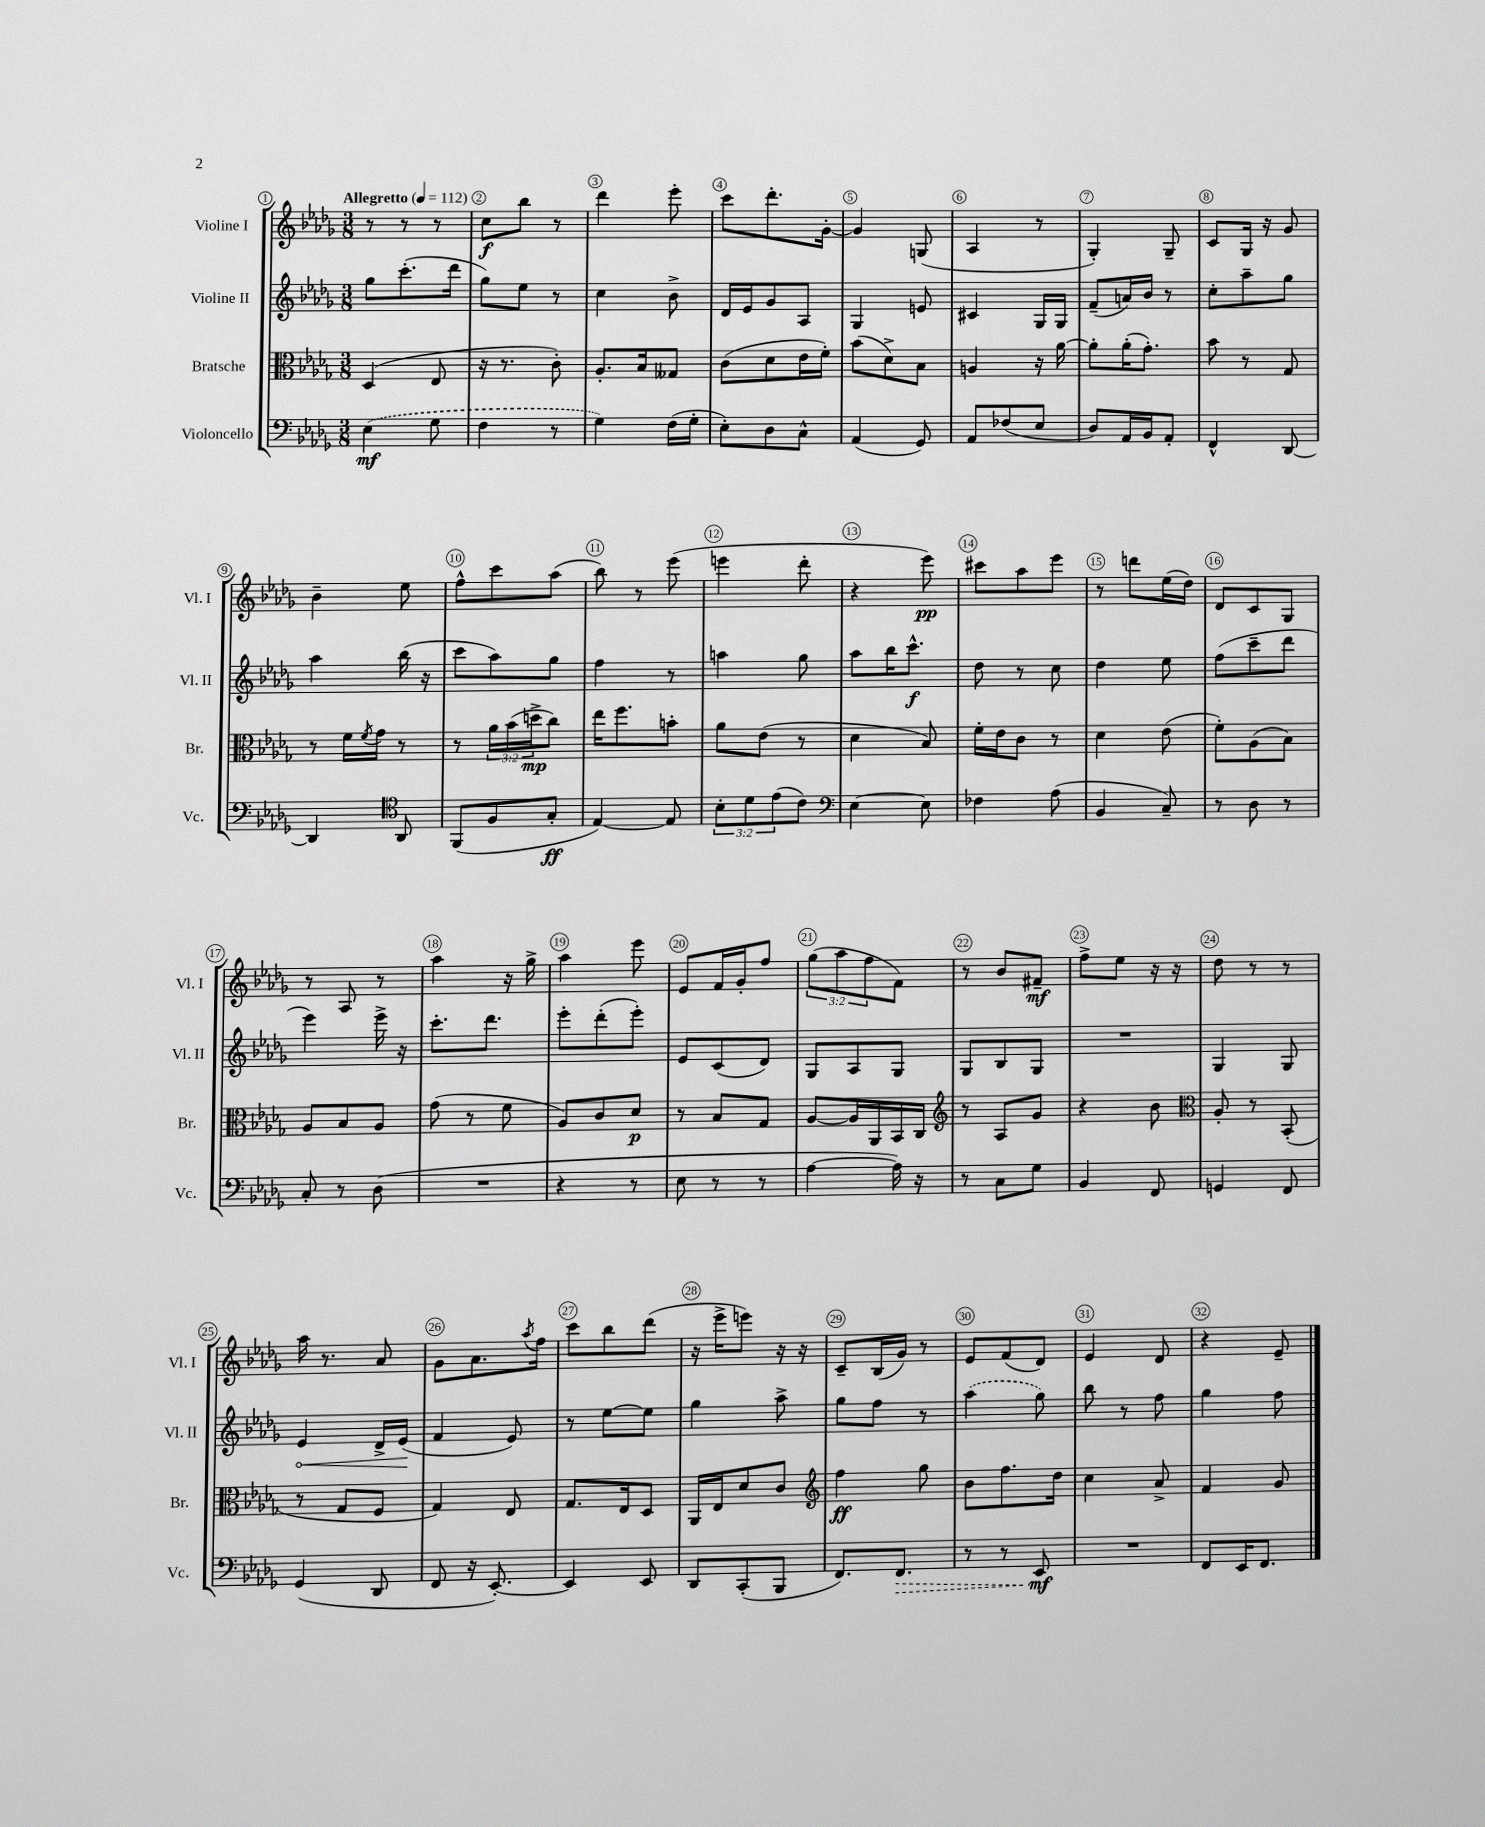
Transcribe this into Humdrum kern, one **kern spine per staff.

**kern	**dynam	**kern	**dynam	**kern	**dynam	**kern	**dynam
*part4	*part4	*part3	*part3	*part2	*part2	*part1	*part1
*staff4	*staff4	*staff3	*staff3	*staff2	*staff2	*staff1	*staff1
*I"Violoncello	*	*I"Bratsche	*	*I"Violine II	*	*I"Violine I	*
*I'Vc.	*	*I'Br.	*	*I'Vl. II	*	*I'Vl. I	*
*clefF4	*	*clefC3	*	*clefG2	*	*clefG2	*
*k[b-e-a-d-g-]	*	*k[b-e-a-d-g-]	*	*k[b-e-a-d-g-]	*	*k[b-e-a-d-g-]	*
*M3/8	*	*M3/8	*	*M3/8	*	*M3/8	*
*MM112	*	*MM112	*	*MM112	*	*MM112	*
=1	=1	=1	=1	=1	=1	=1	=1
!	!	!	!	!	!	!LO:TX:a:B:t=Allegretto	!
(4E-\	mf	(4D-/	.	8gg-\L	.	8r	.
.	.	.	.	(8.ccc'\	.	8r	.
8G-\	.	8E-/	.	.	.	8r	.
.	.	.	.	16ddd-\Jk	.	.	.
=2	=2	=2	=2	=2	=2	=2	=2
4F\	.	16r	.	8gg-\L)	.	8cc\L	f
.	.	8.r	.	.	.	.	.
.	.	.	.	8ee-\J	.	8bb-\J	.
8r	.	8c'\)	.	8r	.	8r	.
=3	=3	=3	=3	=3	=3	=3	=3
4G-\)	.	8.A-'/L	.	4cc\	.	4ddd-\	.
.	.	16B-/k	.	.	.	.	.
(16F\LL	.	8G--X/J	.	8b-^\	.	8eee-'\	.
16G-'\JJ	.	.	.	.	.	.	.
=4	=4	=4	=4	=4	=4	=4	=4
8E-'\L)	.	(8c\L	.	16d-/LL	.	8ccc\L	.
.	.	.	.	16e-/J	.	.	.
8D-\	.	8d-\	.	8g-/	.	8.ddd-'\	.
8C^^\J	.	16e-\L	.	8A-/J	.	.	.
.	.	16f'\JJ)	.	.	.	[16g-'\Jk	.
=5	=5	=5	=5	=5	=5	=5	=5
(4AA-/	.	(8b-\L	.	4G-/	.	4g-/]	.
.	.	8d-^\)	.	.	.	.	.
8GG-/)	.	8B-\J	.	8en/	.	(8Gn/	.
=6	=6	=6	=6	=6	=6	=6	=6
8AA-/L	.	4An/	.	4c#X/	.	4A-/	.
(8F-X/	.	.	.	.	.	.	.
8E-/J	.	16r	.	16G-/LL	.	8r	.
.	.	[16a-\	.	16G-/JJ	.	.	.
=7	=7	=7	=7	=7	=7	=7	=7
8D-/L)	.	8a-'\L]	.	(8f~/L	.	4G-'/)	.
16AA-/L	.	(16a-'\K	.	16an/L)	.	.	.
16BB-/J	.	8.g-'\J)	.	16b-/JJ	.	.	.
8AA-'/J	.	.	.	8r	.	8G-~/	.
=8	=8	=8	=8	=8	=8	=8	=8
4FF^^/	.	8b-\	.	8cc'\L	.	8c/L	.
.	.	8r	.	8aa-~\	.	16G-/Jk	.
.	.	.	.	.	.	16r	.
[8DD-/	.	8G-/	.	8gg-\J	.	8g-/	.
!!LO:LB:g=z
=9	=9	=9	=9	=9	=9	=9	=9
4DD-/]	.	8r	.	4aa-\	.	4b-~\	.
.	.	16f\LL	.	.	.	.	.
.	.	8qf/	.	.	.	.	.
.	.	16g-\JJ	.	.	.	.	.
*clefC4	*	*	*	*	*	*	*
8AA-/	.	8r	.	(16bb-\	.	8ee-\	.
.	.	.	.	16r	.	.	.
=10	=10	=10	=10	=10	=10	=10	=10
(8FF/L	.	8r	.	8ccc\L	.	8ff^^\L	.
8F/	.	24a-\LL	.	8aa-\)	.	8ccc\	.
.	.	(24b-\	.	.	.	.	.
.	.	24ddn^\J	mp	.	.	.	.
8G-'/J	ff	8cc\J)	.	8gg-\J	.	(8aa-\J	.
=11	=11	=11	=11	=11	=11	=11	=11
[4E-/)	.	16ee-\KL	.	4ff\	.	8bb-\)	.
.	.	8.ff\	.	.	.	.	.
.	.	.	.	.	.	8r	.
8E-/]	.	8bn'\J	.	8r	.	(8eee-\	.
=12	=12	=12	=12	=12	=12	=12	=12
12B-'\L	.	8a-\L	.	4aan\	.	4eeen\	.
12d-\	.	.	.	.	.	.	.
.	.	(8e-\J	.	.	.	.	.
(12e-\	.	.	.	.	.	.	.
8c\J)	.	8r	.	8gg-\	.	8ddd-'\	.
=13	=13	=13	=13	=13	=13	=13	=13
*clefF4	*	*	*	*	*	*	*
[4E-\	.	4d-\	.	8aa-\L	.	4r	.
.	.	.	.	16bb-\K	.	.	.
.	.	.	.	8.ccc^^\J	f	.	.
8E-\]	.	8B-/)	.	.	.	8eee-\)	pp
=14	=14	=14	=14	=14	=14	=14	=14
4F-X\	.	16f'\LL	.	8dd-\	.	8ccc#X\L	.
.	.	16e-\J	.	.	.	.	.
.	.	8c\J	.	8r	.	8aa-\	.
(8A-\	.	8r	.	8cc\	.	8eee-\J	.
=15	=15	=15	=15	=15	=15	=15	=15
4BB-/	.	4d-\	.	4dd-\	.	8r	.
.	.	.	.	.	.	8dddn\L	.
8C~/)	.	(8e-\	.	8ee-\	.	(16ee-\L	.
.	.	.	.	.	.	16dd-\JJ)	.
=16	=16	=16	=16	=16	=16	=16	=16
8r	.	8f'\L)	.	(8ff\L	.	8d-/L	.
8D-\	.	(8A-\	.	8ccc~\	.	8c/	.
8r	.	8B-\J)	.	8ddd-\J	.	8G-/J	.
!!LO:LB:g=z
=17	=17	=17	=17	=17	=17	=17	=17
8C'/	.	8A-/L	.	4eee-\)	.	8r	.
8r	.	8B-/	.	.	.	8A-/	.
(8D-\	.	8A-/J	.	16eee-^\	.	8r	.
.	.	.	.	16r	.	.	.
=18	=18	=18	=18	=18	=18	=18	=18
4.r	.	(8g-\	.	8.ccc'\L	.	4aa-\	.
.	.	8r	.	.	.	.	.
.	.	.	.	8.ddd-\J	.	.	.
.	.	8f\	.	.	.	16r	.
.	.	.	.	.	.	16gg-^\	.
=19	=19	=19	=19	=19	=19	=19	=19
4r	.	8A-/L)	.	8eee-'\L	.	4aa-\	.
.	.	8c/	.	(8ddd-'\	.	.	.
8r	.	8d-/J	p	8eee-'\J)	.	8eee-\	.
=20	=20	=20	=20	=20	=20	=20	=20
8E-\	.	8r	.	8e-/L	.	8e-/L	.
8r	.	8B-/L	.	(8c/	.	16f/L	.
.	.	.	.	.	.	16g-'/J	.
8r	.	8G-/J	.	8d-/J)	.	8ff/J	.
=21	=21	=21	=21	=21	=21	=21	=21
[4A-\	.	[8A-/L	.	8G-/L	.	(12gg-\L	.
.	.	.	.	.	.	12aa-\	.
.	.	16A-/L]	.	8A-/	.	.	.
.	.	.	.	.	.	12ff\	.
.	.	16AA-/	.	.	.	.	.
16A-\])	.	16BB-/	.	8G-/J	.	8f\J)	.
16r	.	16C/JJ	.	.	.	.	.
=22	=22	=22	=22	=22	=22	=22	=22
*	*	*clefG2	*	*	*	*	*
8r	.	8r	.	8G-/L	.	8r	.
8C\L	.	8A-/L	.	8B-/	.	8b-/L	.
8G-\J	.	8g-/J	.	8G-/J	.	8f#X~/J	mf
=23	=23	=23	=23	=23	=23	=23	=23
4BB-/	.	4r	.	4.r	.	8ff^\L	.
.	.	.	.	.	.	8ee-\J	.
8FF/	.	8b-\	.	.	.	16r	.
.	.	.	.	.	.	16r	.
=24	=24	=24	=24	=24	=24	=24	=24
*	*	*clefC3	*	*	*	*	*
4GGn/	.	8A-'/	.	4G-/	.	8dd-\	.
.	.	8r	.	.	.	8r	.
8FF/	.	(8BB-'/	.	8G-/	.	8r	.
!!LO:LB:g=z
=25	=25	=25	=25	=25	=25	=25	=25
!	!	!	!	!	!LO:HP:b	!	!
(4GG-/	.	8r	.	4e-/	<	16aa-\	.
.	.	.	.	.	.	8.r	.
.	.	8G-/L	.	.	.	.	.
8DD-/	.	8F/J	.	16d-^/LL	.	8a-/	.
.	.	.	.	(16e-/JJ	.	.	.
.	.	.	.	.	[	.	.
=26	=26	=26	=26	=26	=26	=26	=26
8FF/	.	4G-/)	.	4f/	.	8g-\L	.
16r	.	.	.	.	.	8.a-\	.
[8.EE-'/)	.	.	.	.	.	.	.
.	.	8E-/	.	8e-/)	.	.	.
.	.	.	.	.	.	8qaa-/	.
.	.	.	.	.	.	16ff\Jk	.
=27	=27	=27	=27	=27	=27	=27	=27
4EE-/]	.	8.G-/L	.	8r	.	8ccc\L	.
.	.	.	.	[8ee-\L	.	8bb-\	.
.	.	16E-/k	.	.	.	.	.
8EE-/	.	8D-/J	.	8ee-\J]	.	(8ddd-\J	.
=28	=28	=28	=28	=28	=28	=28	=28
8DD-/L	.	16AA-/LL	.	4gg-\	.	16r	.
.	.	16E-/J	.	.	.	16eee-^\KL	.
(8CC'/	.	8d-/	.	.	.	8eeen\J)	.
8BBB-/J	.	8c/J	.	8aa-^\	.	16r	.
.	.	.	.	.	.	16r	.
=29	=29	=29	=29	=29	=29	=29	=29
*	*	*clefG2	*	*	*	*	*
8.FF/L)	.	4ff\	ff	8gg-\L	.	8c~/L	.
.	.	.	.	8ff\J	.	(16B-/L	.
!	!LO:HP:b	!	!	!	!	!	!
8.FF/J	>	.	.	.	.	16g-/JJ)	.
.	.	8gg-\	.	8r	.	8r	.
=30	=30	=30	=30	=30	=30	=30	=30
8r	.	8b-\L	.	(4aa-\	.	8e-/L	.
8r	.	8.ff\	.	.	.	(8f/	.
8EE-/	mf	.	.	8gg-\)	.	8d-/J)	.
.	.	16dd-\Jk	.	.	.	.	.
.	]	.	.	.	.	.	.
=31	=31	=31	=31	=31	=31	=31	=31
4.r	.	4cc\	.	8bb-\	.	4e-/	.
.	.	.	.	8r	.	.	.
.	.	8a-^/	.	8ff\	.	8d-/	.
=32	=32	=32	=32	=32	=32	=32	=32
8FF/L	.	4f/	.	4gg-\	.	4r	.
16EE-/K	.	.	.	.	.	.	.
8.FF/J	.	.	.	.	.	.	.
.	.	8g-/	.	8ff\	.	8e-~/	.
==	==	==	==	==	==	==	==
*-	*-	*-	*-	*-	*-	*-	*-
